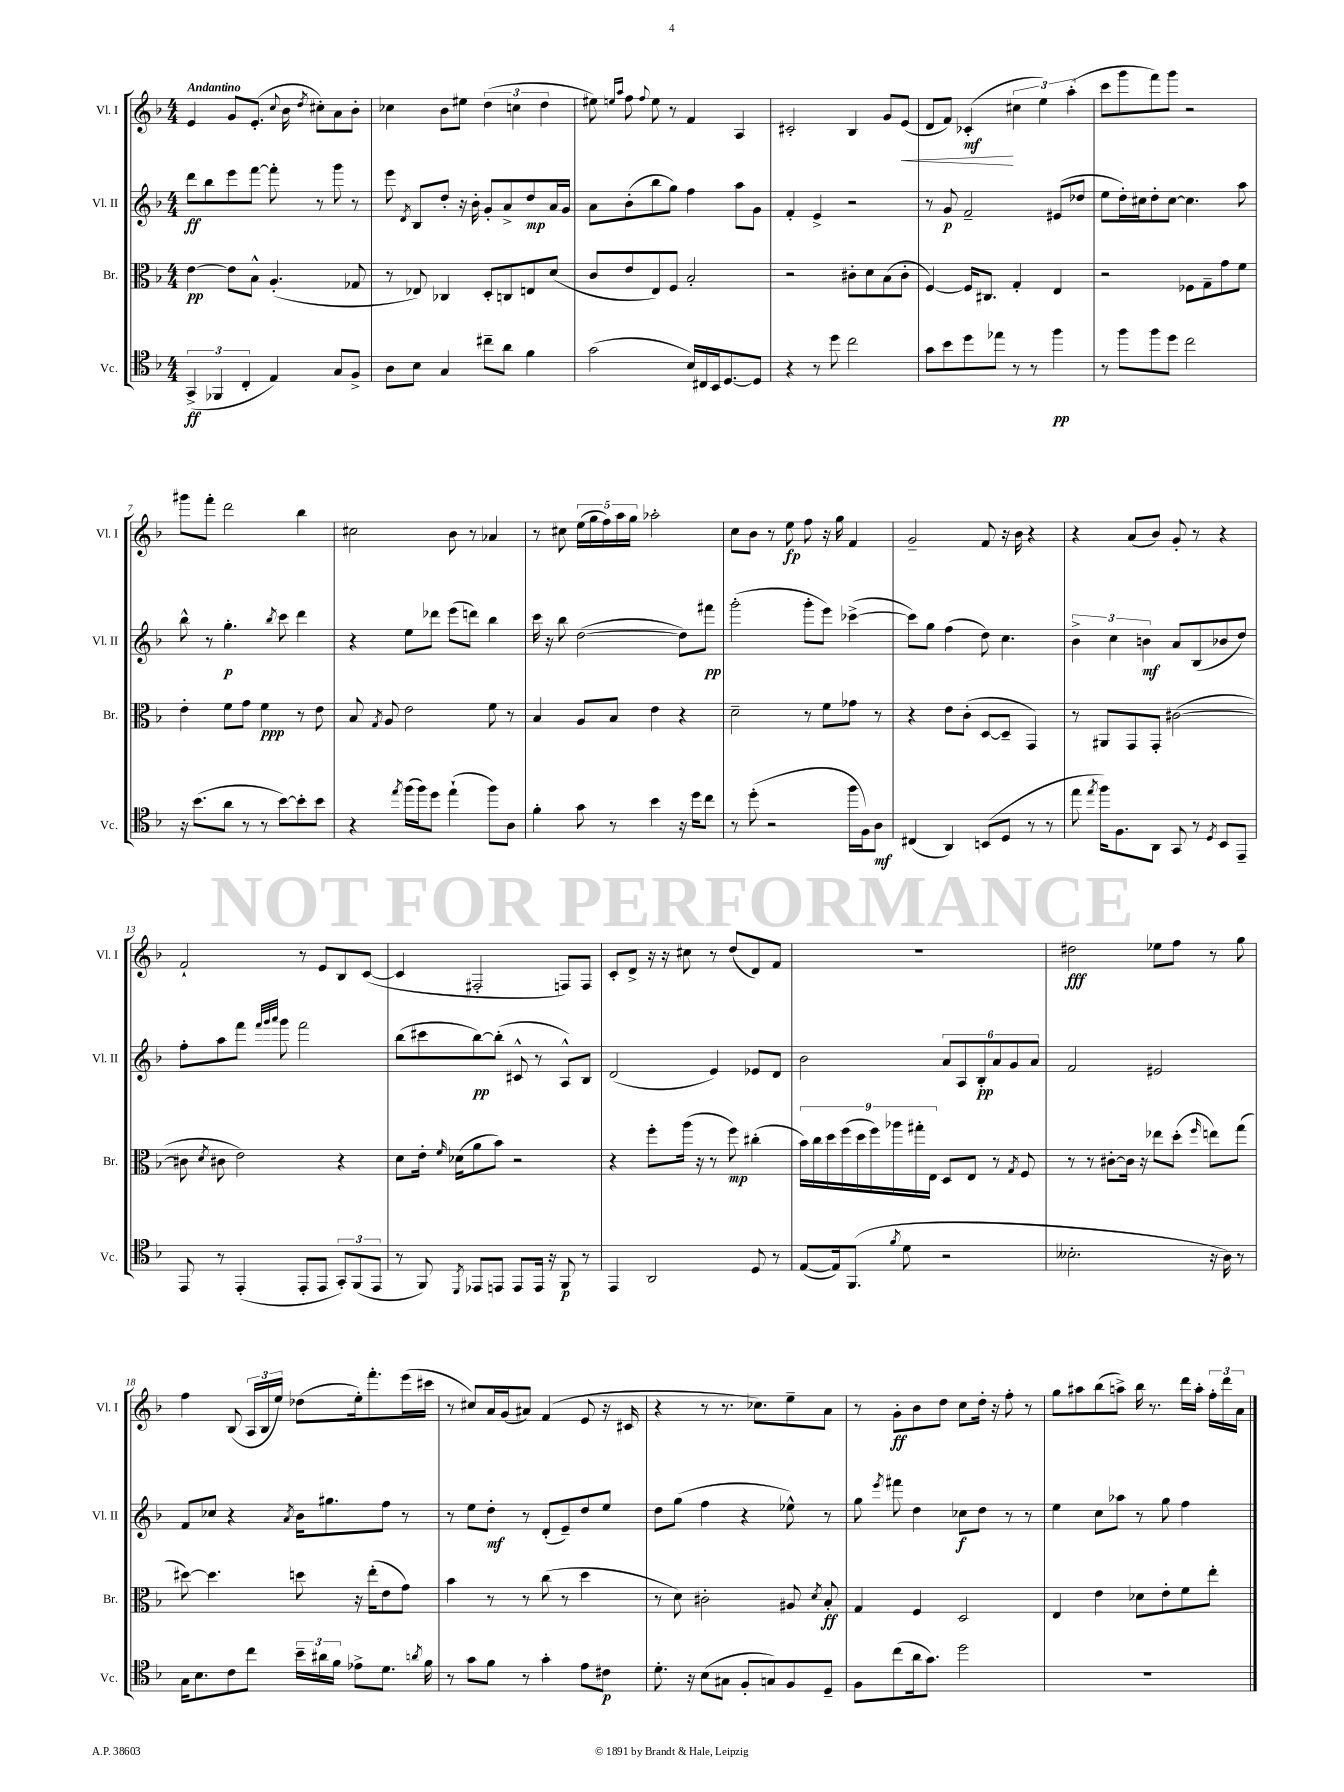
<<
\new StaffGroup <<
\new Staff = "s0" \with { instrumentName = "Vl. I" shortInstrumentName = "Vl. I" } {
    \clef treble \key f \major \numericTimeSignature \time 4/4 \tempo "Andantino"
    \autoBeamOff e'4 g'8[ e'8.]-.( \appoggiatura { c''8 } bes'16 \acciaccatura { d''8 } cis''8[-.) a'8 bes'8]-. |
    ces''4 bes'8[ eis''8] \tuplet 3/2 { d''4( c''4 d''4 } |
    eis''8) \grace { e''16[ a''16] } f''8 \appoggiatura { f''8 } e''8 r8 f'4 a4 |
    cis'2-. bes4 g'8[ e'8]\<( |
    d'8[ f'8]) ces'4-.\mf\!( \tuplet 3/2 { cis''4 e''4) a''4-.( } |
    c'''8[ g'''8 f'''8) g'''8] r2 |
    gis'''8[ f'''8]-. d'''2 bes''4 |
    cis''2 bes'8 r8 aes'4 |
    r8 cis''8 \tuplet 5/4 { e''16[( g''16 f''16) a''16 g''16] } aes''2-. |
    c''8[ bes'8] r8 e''8\fp f''8 r16 g''16 f'4 |
    g'2-- f'8 r16 bes'16 r4 |
    r4 a'8[( bes'8]) g'8-. r8 r4 |
    f'2-! r8 e'8[ bes8 c'8]~( |
    c'4 fis2-. f8[) f8] |
    c'8[-. d'8]-> r16 r16 cis''8 r8 d''8[( d'8) f'8] |
    R1 |
    dis''2\fff ees''8[ f''8] r8 g''8 |
    f''4 bes8( \tuplet 3/2 { a16[ bes16 e''16]) } des''8[( e''16-.) f'''8.-. e'''16( cis'''16] |
    r8 cis''8[) a'16 g'16( ais'8]) f'4( e'8 r16 cis'16 |
    r4 r8 r8. ces''8.[) e''8-- a'8] |
    r8 g'8[-.\ff bes'8 d''8] c''8[ d''16]-. r16 f''8-. r8 |
    g''8[ ais''8 bes''8( a''8]->) bes''16 r8. d'''16[ a''16]-. \tuplet 3/2 { f''16[-. d'''16 a'16] } \bar "|." |
}
\new Staff = "s1" \with { instrumentName = "Vl. II" shortInstrumentName = "Vl. II" } {
    \clef treble \key f \major \numericTimeSignature \time 4/4
    \autoBeamOff d'''8[\ff bes''8 e'''8 f'''8]~ f'''8-. r8 g'''8 r8 |
    e'''8 \acciaccatura { d'8 } bes8[ d''8]-. r16 bes'16-. g'8[-. a'8-> d''8\mp a'16 g'16] |
    a'8[ bes'8-.( bes''8 g''8]) f''4 a''8[ g'8] |
    f'4-. e'4-> r2 |
    r8 g'8\p f'2-- eis'8[( des''8] |
    e''8[ d''16-.) cis''16 d''8-. cis''8]~ cis''4. a''8 |
    bes''8-^ r8 g''4.-.\p \acciaccatura { bes''8 } c'''8 d'''4 |
    r4 e''8[ des'''8] e'''8[( d'''8]) bes''4 |
    c'''16 r16 bes''8 d''2~( d''8[) fis'''8]\pp |
    g'''2-.( g'''8[-. e'''8]) ces'''4~->( |
    ces'''8[) g''8] f''4( d''8) c''4. |
    \tuplet 3/2 { bes'4-> c''4 b'4\mf } a'8[ bes8( bes'8 d''8]) |
    f''8[-. a''8 f'''8] \grace { f'''32[ g'''32 a'''32] } g'''8 f'''2 |
    bes''8[( cis'''8 bes''8~\pp) bes''8]-.( cis'8-^ r8 a8[-^) bes8] |
    d'2( e'4) ees'8[ d'8] |
    bes'2 \tuplet 6/4 { a'8[ a8 bes8-.\pp a'8 g'8 a'8] } |
    f'2 eis'2 |
    f'8[ ces''8] r4 \acciaccatura { a'8 } bes'16[ gis''8. f''8] r8 |
    r8 e''8[ d''8]-.\mf r8 d'8[-.( e'8--) d''8 e''8] |
    d''8[ g''8]( f''4 r4 ees''8-^) r8 |
    g''8 \acciaccatura { e'''8 } fis'''8 d''4 ces''8[\f d''8] r8 r8 |
    e''4 c''8[ aes''8] r8 g''8 f''4 \bar "|." |
}
\new Staff = "s2" \with { instrumentName = "Br." shortInstrumentName = "Br." } {
    \clef alto \key f \major \numericTimeSignature \time 4/4
    \autoBeamOff e'4~\pp e'8[ bes8]-^ a4.-.( ges8 |
    r8 ees8) ces4 d8[-. c8 e8 d'8]( |
    c'8[ e'8 e8) f8] bes2-. |
    r2 cis'8[-. d'8 bes8( cis'8]-. |
    f4~) f16[ cis8.] g4-. e4 |
    r2 fes8[ g8-- g'8 f'8] |
    e'4-. f'8[ g'8] f'4\ppp r8 e'8 |
    bes8 \acciaccatura { g8 } a8 e'2 f'8 r8 |
    bes4 a8[ bes8] e'4 r4 |
    d'2-- r8 f'8[ ges'8] r8 |
    r4 e'8[ c'8]-.( d8[~ d8]-- g,4) |
    r8 ais,8[ g,8 g,8]-. cis'2~( |
    cis'8 \acciaccatura { d'8 } cis'8 e'2) r4 |
    d'8[ e'16]-. \grace { f'16 } des'16[( a'8 bes'8]) r2 |
    r4 f''8[-. a''16]( r16 r8 f''8\mp) cis''4-.( |
    \tuplet 9/8 { bes'16[) c''16 d''16 f''16( d''16 f''16) aes''16 gis''16-. e16] } d8[ e8] r8 \acciaccatura { g8 } f8 |
    r8 r8 cis'8[~-. cis'16] r16 ees''8[ d''8]-.( \grace { f''16 } e''8[) g''8]( |
    dis''8~) dis''4. d''8 r16 e''16[-.( e'8 g'8]) |
    bes'4 r8 r8 c''8( r8 d''4 |
    r8 d'8) cis'2-. ais8 \acciaccatura { d'8 } bes8-.\ff |
    g4 f4 d2 |
    e4 e'4 des'8[ e'8-. f'8 e''8]-. \bar "|." |
}
\new Staff = "s3" \with { instrumentName = "Vc." shortInstrumentName = "Vc." } {
    \clef tenor \key f \major \numericTimeSignature \time 4/4
    \autoBeamOff \tuplet 3/2 { g,4->\ff( fes,4 c4-. } e4) g8[ f8]-> |
    a8[ bes8] g4 cis''8[-- a'8] f'4 |
    g'2( bes16[) cis16 bes,16 d8.~ d8] |
    r4 r8 d''8 c''2 |
    g'8[ bes'8 d''8 ees''8] r8 r8 f''4\pp |
    r8 f''8[ f''8 d''8] c''2 |
    r16 bes'8.[( a'8] r8 r8 bes'8[~) bes'8-. bes'8] |
    r4 \acciaccatura { e''8 } f''16[( f''16) d''8] e''4-!( f''8[) a8] |
    f'4-. g'8 r8 bes'4 r16 d''16[ c''8] |
    r8 d''8-.( r2 f''16[ f16) a8]\mf |
    cis4( a,4) b,8[( d8] r8 r8 |
    e''8 \acciaccatura { e''8 } f''16[) f8. a,8] g,8 r8 \acciaccatura { d8 } bes,8[ e,8]-- |
    e,8 r8 e,4-.( e,8[-. e,8] \tuplet 3/2 { g,8[-.) f,8( e,8] } |
    r8 f,8) \acciaccatura { d,8 } ees,8[ e,8] e,8[ e,16] r16 f,8\p r8 |
    e,4 a,2 d8 r8 |
    e8[~( e16) f,8.]( \acciaccatura { f'8 } d'8 r2 |
    beses2.-. r16 a16) r8 |
    g16[ bes8. c'8 c''8] \tuplet 3/2 { bes'16[-- ais'16 f'16] } ees'8[-> d'8.] \acciaccatura { a'8 } f'16 |
    r8 g'8[ f'8] r8 g'4-. e'8[ cis'8]\p |
    d'8.-. r16 bes8[( gis8] f8[-. g8) f8 d8]-- |
    f8[ c''8( a'16 g'8.]) d''2 |
    R1 \bar "|." |
}
>>
>>
